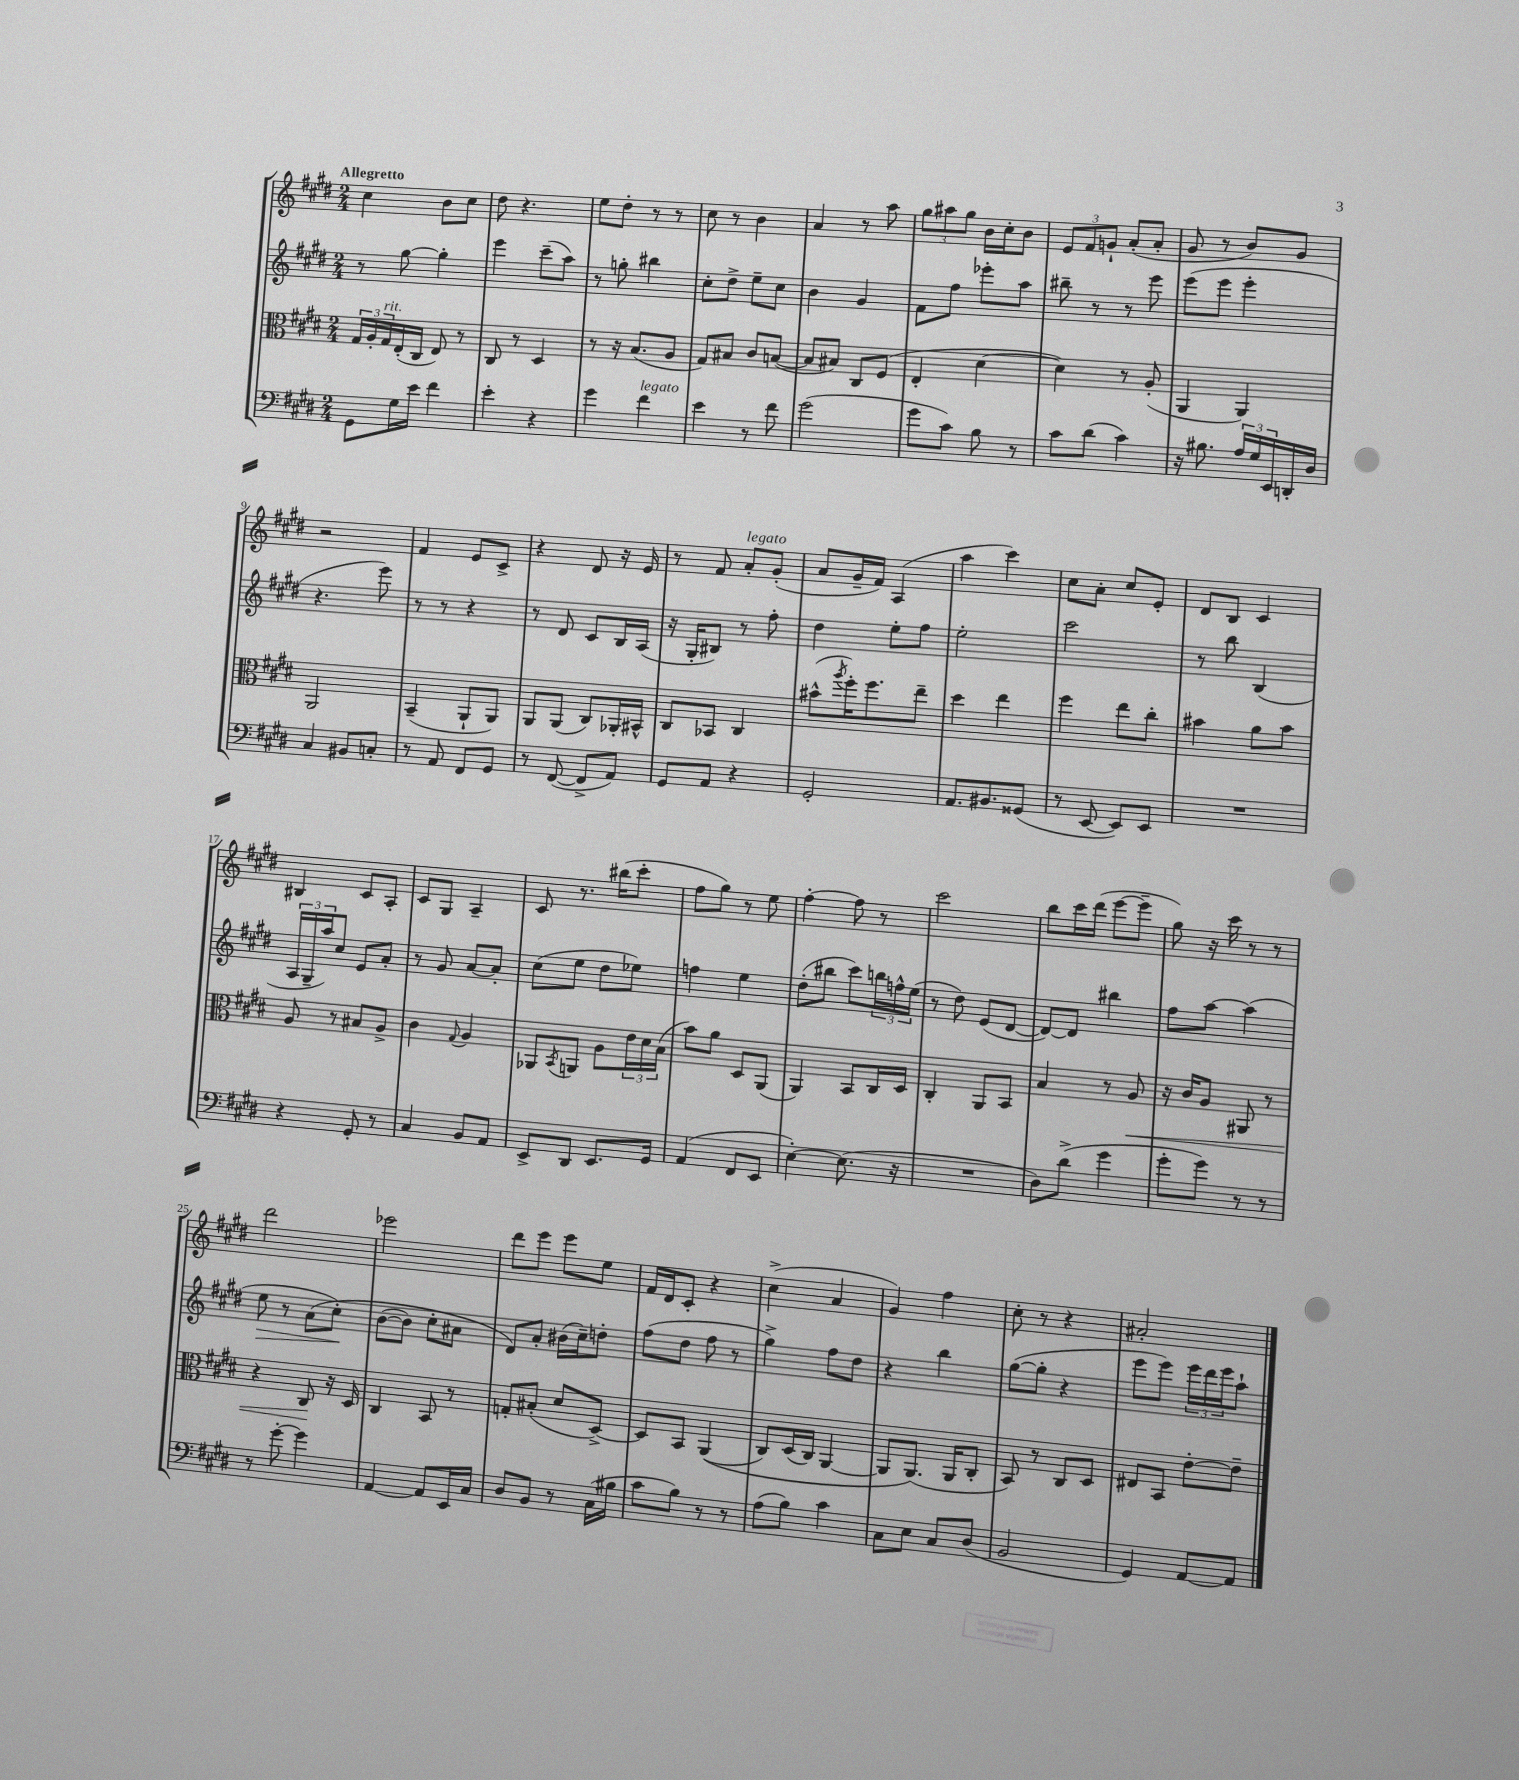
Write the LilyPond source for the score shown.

<<
\new StaffGroup <<
\new Staff = "s0" {
    \clef treble \key e \major \numericTimeSignature \time 2/4 \tempo "Allegretto"
    cis''4 b'8 cis''8 |
    dis''8 r4. |
    e''8 dis''8-. r8 r8 |
    cis''8 r8 b'4 |
    a'4 r8 a''8 |
    \tuplet 3/2 { gis''8 ais''8 gis''8 } b'16 cis''16-. b'8 |
    \tuplet 3/2 { e'8 fis'8 g'8-! } a'8-.( a'8-. |
    gis'8 r8 b'8) gis'8 |
    r2 |
    fis'4 e'8 cis'8-> |
    r4 dis'8 r16 e'16 |
    r8 fis'8 a'8-.^\markup { \italic "legato" } gis'8-.( |
    a'8 gis'16-- fis'16) a4( |
    a''4 cis'''4) |
    cis''8 a'8-. cis''8 e'8-. |
    dis'8 b8 cis'4 |
    bis4 cis'8 a8-. |
    cis'8 gis8 a4-- |
    cis'8 r8. bis''16( cis'''8-. |
    fis''8 gis''8) r8 e''8 |
    fis''4~-. fis''8 r8 |
    cis'''2 |
    b''8 cis'''16 dis'''16( e'''8~ e'''8-- |
    gis''8) r16 cis'''16 r8 r8 |
    dis'''2 |
    ees'''2 |
    dis'''8 e'''8 e'''8 e''8 |
    fis'16 dis'16 cis'8-. r4 |
    cis''4->( a'4 |
    gis'4) fis''4 |
    cis''8-. r8 r4 |
    ais'2-. \bar "|." |
}
\new Staff = "s1" {
    \clef treble \key e \major \numericTimeSignature \time 2/4
    r8 gis''8~ gis''4-. |
    e'''4 cis'''8--( a''8) |
    r8 g''8-. bis''4 |
    cis''8-. dis''8-> e''8-- cis''8 |
    b'4 gis'4 |
    fis'8 fis''8 ees'''8-. a''8 |
    bis''8-- r8 r8 e'''8 |
    e'''8( e'''8 e'''4-. |
    r4. e'''8) |
    r8 r8 r4 |
    r8 dis'8 cis'8 b16 a16( |
    r16 gis16-. bis8) r8 fis''8-. |
    dis''4 e''8-. fis''8 |
    e''2-. |
    cis'''2 |
    r8 b''8 b4( |
    \tuplet 3/2 { a16 gis16-- a''16) } cis''8 e'8 a'8-. |
    r8 gis'8 a'8~ a'8-. |
    cis''8( e''8 dis''8 ees''8) |
    f''4 e''4 |
    dis''8-.( bis''8 cis'''8) \tuplet 3/2 { b''16 f''16-^ e''16( } |
    r8 dis''8) e'8( dis'8~ |
    dis'8~) dis'8 bis''4 |
    fis''8 a''8~ a''4( |
    e''8\> r8 a'8\( cis''8-.\!) |
    b'8~( b'8) cis''8-. ais'8 |
    dis'8\) a'8-. bis'16( cis''16--) d''8-. |
    fis''8( dis''8 fis''8 r8 |
    gis''4->) fis''8 dis''8 |
    r4 b''4 |
    gis''8~( gis''8-. r4 |
    e'''8 e'''8) \tuplet 3/2 { e'''16 dis'''16 e'''16 } a''8-! \bar "|." |
}
\new Staff = "s2" {
    \clef alto \key e \major \numericTimeSignature \time 2/4
    \tuplet 3/2 { gis16 a16-. gis16^\markup { \italic "rit." } } e16-.( cis16 e8) r8 |
    cis8 r8 dis4 |
    r8 r16 b8.( a8 |
    gis8) bis8 cis'8 b8~( |
    b8 bis8) cis8 fis8( |
    e4-. dis'4~ |
    dis'4) r8 a8-.( |
    a,4 a,4) |
    a,2 |
    b,4--( a,8-! a,8) |
    a,8 a,8( cis8) aes,16-. bis,16-^ |
    cis8 bes,8 cis4 |
    bis'8-^( \acciaccatura { a''8 } fis''16-.) fis''8. e''8-- |
    dis''4 e''4 |
    fis''4 e''8 cis''8-. |
    bis'4 a'8 bis'8 |
    a8 r8 bis8 a8-> |
    cis'4 \appoggiatura { gis8 } a4 |
    aes,8 \acciaccatura { b,8 } a,8 a8 \tuplet 3/2 { e'16 dis'16 b16( } |
    b'8) a'8 dis8 a,8( |
    a,4) b,8 cis16 dis16 |
    cis4-. a,8 b,8 |
    b4 r8 a8\< |
    r16 cis'16 a8 ais,8 r8 |
    r4 cis8\! r16 dis16 |
    cis4 b,8 r8 |
    g8-. bis8-.( dis'8 dis8~->) |
    dis8 b,8 a,4(\( |
    cis8) dis16( cis16) a,4~ |
    a,8 a,8.(\) a,16 cis8-. |
    b,8) r8 cis8 dis8 |
    eis8 b,8 e'8~-. e'8-- \bar "|." |
}
\new Staff = "s3" {
    \clef bass \key e \major \numericTimeSignature \time 2/4
    gis,8 gis16 e'16 fis'4 |
    e'4-. r4 |
    gis'4 fis'4^\markup { \italic "legato" } |
    e'4 r8 fis'8 |
    gis'2( |
    gis'8 cis'8) b8 r8 |
    cis'8 dis'8( cis'4) |
    r16 bis8. \tuplet 3/2 { a16 gis16 e,16 } d,16-. dis16 |
    cis4 bis,8 c8-. |
    r8 a,8 fis,8 gis,8 |
    r8 fis,8~( fis,8-> a,8) |
    gis,8 a,8 r4 |
    gis,2-. |
    a,8. bis,8. gisis,8( |
    r8 e,8~ e,8) e,8 |
    R2 |
    r4 gis,8-. r8 |
    cis4 b,8 a,8 |
    e,8-> dis,8 e,8. gis,16 |
    a,4( fis,8 e,8 |
    e4~-.) e8.( r16 |
    R2 |
    dis8) dis'8->( gis'4 |
    gis'8-. gis'8) r8 r8 |
    r8 gis'8~-. gis'4 |
    a,4~ a,8 e,16 cis16 |
    dis8 b,8 r8 cis16( bis16 |
    cis'8 b8) r8 r8 |
    a8( b8) cis'4 |
    cis8 e8 cis8 dis8( |
    b,2 |
    gis,4) a,8~ a,8 \bar "|." |
}
>>
>>
